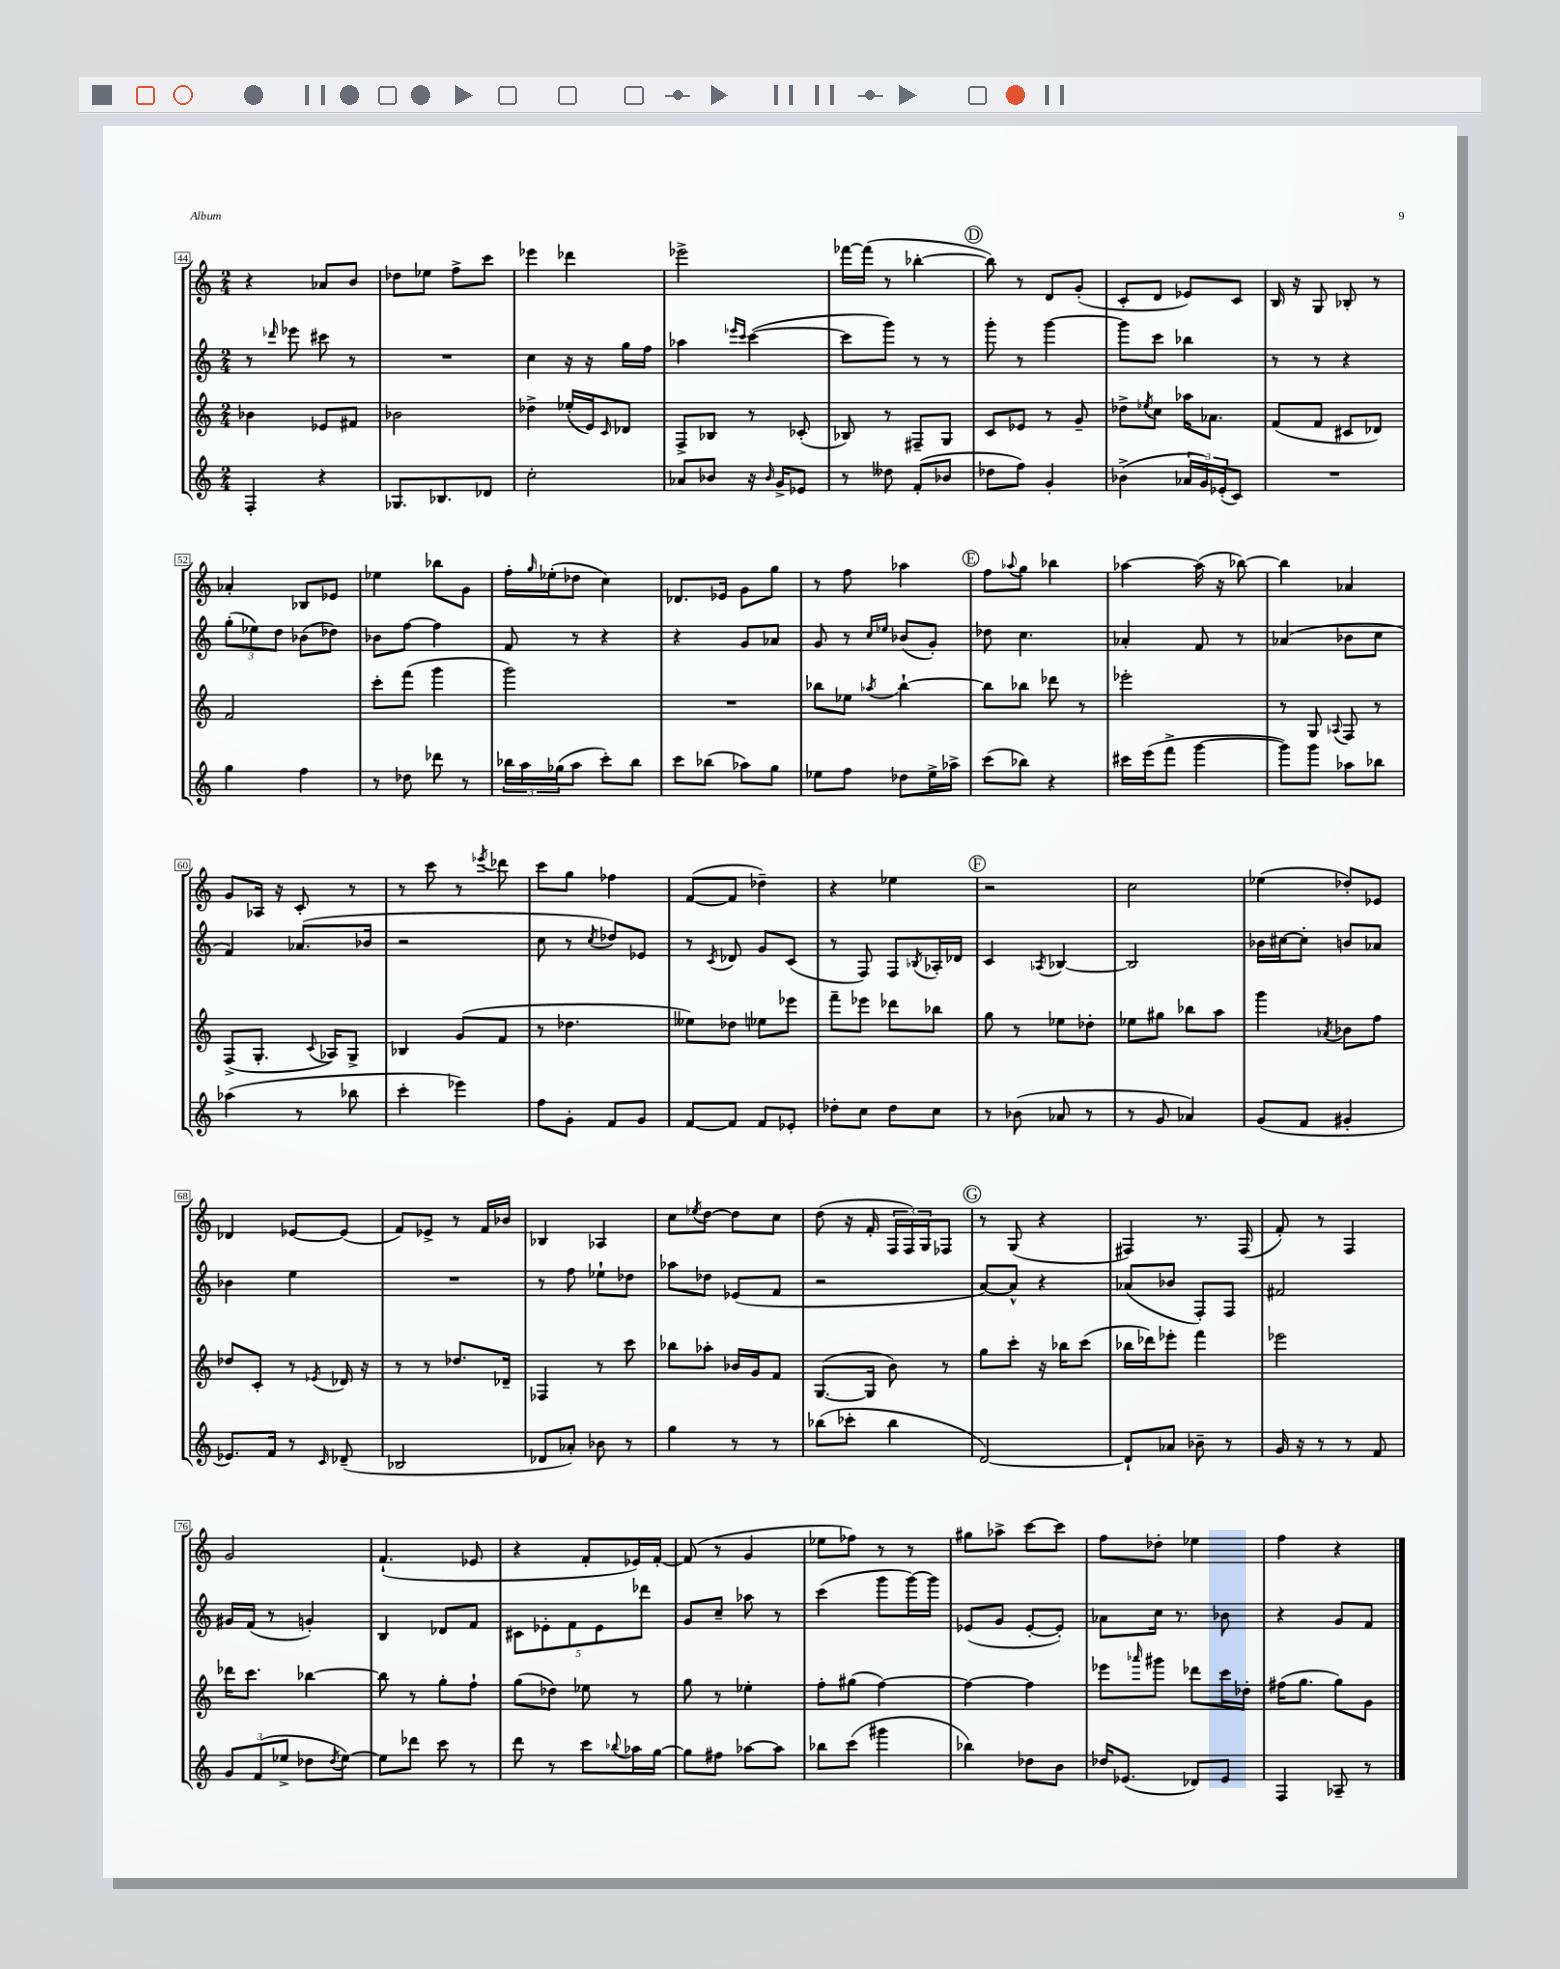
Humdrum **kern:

**kern	**kern	**kern	**kern
*staff4	*staff3	*staff2	*staff1
*clefG2	*clefG2	*clefG2	*clefG2
*k[]	*k[]	*k[]	*k[]
*M2/4	*M2/4	*M2/4	*M2/4
4F'	4b-	8r	4r
.	.	16qqddd-	.
.	.	8eee-	.
4r	8e-	8ccc#	8a-
.	8f#	8r	8b
=	=	=	=
8.G-	2b-	2r	8dd-
.	.	.	8ee-
8.B-	.	.	.
.	.	.	8ff^
8d-	.	.	8ccc
=	=	=	=
2cc'	4dd-^	4cc	4eee-
.	(16ee-'	16r	4ddd-
.	16e)	16r	.
.	16qqc	.	.
.	8d-	16gg	.
.	.	16ff	.
=	=	=	=
8a-	8F^	4aa-	2eee-^
8b-	8B-	.	.
.	.	16qqeee-	.
.	.	16qqccc	.
16r	8r	([4ccc	.
16qqb-	.	.	.
16g^	.	.	.
8e-	(8c-'	.	.
=	=	=	=
8r	8B-)	8ccc]	[16fff-
.	.	.	(16fff-]
8dd--	8r	8ggg)	8r
(8f'	8F#~	8r	[4bb-'
8b-	8G	8r	.
=	=	=	=
8dd-	8c	8ggg'	8bb-])
8ff)	8e-	8r	8r
4g'	8r	[4ggg	8d
.	8g~	.	(8g'
=	=	=	=
(4b-^	8dd-^	8ggg]	8c'
.	8qee-	.	.
.	8cc	8ccc	8d
24a-	16aa-	4bb-	8e-)
24g)	.	.	.
.	8.a-	.	.
(24e-'	.	.	.
8c)	.	.	8c
=	=	=	=
2r	(8f	8r	16B
.	.	.	16r
.	8f	8r	8G
.	8c#	4r	8B-'
.	8d-)	.	8r
=	=	=	=
4gg	2f	(12gg'	4a-'
.	.	12ee-)	.
.	.	12dd	.
4ff	.	(8b-	8B-
.	.	8dd-)	8e-
=	=	=	=
8r	8ccc'	8b-	4ee-
8dd-	(8fff	[8ff	.
8ddd-	4ggg	4ff]	8bb-
8r	.	.	8g
=	=	=	=
24bb-	2ggg)	8f	16ff'
24aa	.	.	.
.	.	.	16qqgg
.	.	.	(16ee-'
(24gg-	.	.	.
8aa	.	8r	8dd-
8ccc')	.	4r	4cc)
8bb-	.	.	.
=	=	=	=
8ccc	2r	4r	8.d-
(8bb-	.	.	.
.	.	.	16e-
8aa-)	.	8g	8g
8gg	.	8a-	8gg
=	=	=	=
8ee-	8bb-	8g	8r
8ff	8ee-	8r	8ff
.	.	16qqcc	.
.	8qaa-	16qqee-	.
8dd-	[4bb-`	(8b-	4aa-
16ee-^	.	8g')	.
16aa-^	.	.	.
=	=	=	=
(8ccc	8bb-]	8dd-	8ff
.	.	.	8qqaa-
8bb-)	8bb-	4.cc	8gg
4r	8ddd-	.	4bb-
.	8r	.	.
=	=	=	=
16ccc#	2eee-'	4a-'	[4aa-
(16eee	.	.	.
8fff^	.	.	.
[4ggg	.	8f	(16aa-]
.	.	.	16r
.	.	8r	[8bb-)
=	=	=	=
8ggg])	8r	(4a-	4bb-]
8ggg	8G	.	.
.	8qqA-	.	.
8aa-	8F	8b-	4a-
8bb-	8r	8cc	.
=	=	=	=
(4aa-	(8F^	4f)	8g
.	8.G'	.	16A-
.	.	.	16r
8r	.	(8.a-	8c'
.	8qqc	.	.
.	16A-)	.	.
8bb-	8G^	.	8r
.	.	16b-	.
=	=	=	=
4ccc'	4B-	2r	8r
.	.	.	8ccc
4eee-)	(8g	.	8r
.	.	.	8qeee-
.	8f	.	8ddd-
=	=	=	=
8ff	8r	8cc	8ccc
8g'	4.dd-	8r	8gg
.	.	8qcc	.
8f	.	8dd-)	4ff-
8g	.	8e-	.
=	=	=	=
[8f	8ee--)	8r	([8f
.	.	8qc	.
8f]	8dd-	8d-	8f]
8f	8ee-	8g	4dd-~)
8e-'	8eee-	(8c	.
=	=	=	=
8dd-'	8fff~	8r	4r
8cc	8eee-	8F)	.
8dd-	8ddd-	8F	4ee-
.	.	8qB-	.
8cc	8bb-	16A-'	.
.	.	16d-	.
=	=	=	=
8r	8gg	4c	2r
(8b-	8r	.	.
.	.	8qA-	.
8a-	8ee-	[4B-	.
8r	8dd-'	.	.
=	=	=	=
8r	8ee-	2B-]	2cc
8g	8gg#	.	.
4a-)	8bb-	.	.
.	8aa	.	.
=	=	=	=
(8g	4ggg	16b-	(4ee-
.	.	[16cc#	.
8f	.	8cc#']	.
.	8qa-	.	.
4g#'	8b-	8b	8dd-')
.	8ff	8a-	8e-
=	=	=	=
8.e-)	8dd-	4b-	4d-
.	8c'	.	.
16f	.	.	.
8r	8r	4ee	[8e-
16qqc	8qe-	.	.
(8d-~	16d-	.	(8e-]
.	16r	.	.
=	=	=	=
2B-	8r	2r	8f)
.	8r	.	8e-^
.	8.dd-	.	8r
.	.	.	16f
.	16d-~	.	16b-
=	=	=	=
8d-	4F-	8r	4B-
8a-')	.	8ff	.
8b-	8r	8ee-`	4A-
8r	8ccc	8dd-	.
=	=	=	=
4gg	8bb-	8aa-	8cc
.	.	.	8qee-
.	8aa-'	8dd-	[8dd
8r	16b-	(8e-	8dd]
.	16g	.	.
8r	8f	8f	8cc
=	=	=	=
(8bb-	([8.G	2r	(8dd
8ccc-'	.	.	16r
.	16G]	.	16f'
4bb-	8b)	.	24F
.	.	.	24F)
.	.	.	24G
.	8r	.	8F-
=	=	=	=
[2d)	8gg	[8a)	8r
.	8ccc'	8a^^]	(8G
.	16r	4r	4r
.	16bb-	.	.
.	(8ccc	.	.
=	=	=	=
8d`]	16bb-	(8a-	4F#)
.	16ddd-)	.	.
8a-	8eee-'	8b-	.
8b-~	4fff	8F')	8.r
8r	.	8F	.
.	.	.	(16F#
=	=	=	=
16g	2eee-	2f#	8f')
16r	.	.	.
8r	.	.	8r
8r	.	.	4F
8f	.	.	.
=	=	=	=
12g	16ddd-	16g#	2g
.	8.ccc	(16f	.
(12f	.	.	.
.	.	8r	.
12ee-^	.	.	.
8dd-	[4bb-	4g')	.
8qdd-	.	.	.
[8ee-)	.	.	.
=	=	=	=
8ee-]	8bb-]	4B	(4.f`
8ddd-	8r	.	.
8ccc	8gg'	8d-	.
8r	8ff`	8f	8e-
=	=	=	=
8ddd	(8gg	10c#	4r
.	.	10e-'	.
8r	8dd-)	.	.
.	.	10f	.
8ccc	8ee-	.	8f'
.	.	10e-	.
8qqbb-	.	.	.
16aa-	8r	.	16e-)
.	.	10ddd-	.
[16gg	.	.	[16f'
=	=	=	=
8gg]	8gg	8g	(8f]
8ff#	8r	8cc~	8r
[8aa-	4ee-'	8aa-	4g
8aa-]	.	8r	.
=	=	=	=
8bb-	8ff'	(4ccc	8ee-
(8ccc	(8gg#	.	8ff-)
4ggg#	[4ff)	8ggg	8r
.	.	[16ggg)	8r
.	.	16ggg]	.
=	=	=	=
4bb-)	4ff_	(8e-	8gg#
.	.	8g	8aa-^
8dd-	4ff]	[8e-'	[8ccc
8b	.	8e-'])	8ccc]
=	=	=	=
16dd-	8eee-	8a-	8ff
(8.e-	.	.	.
.	16qqaaa-	.	.
.	8ggg#	16cc	8dd-'
.	.	8.r	.
8d-)	8ddd-	.	4ee-
8e-	16ccc	8b-	.
.	16dd-'	.	.
=	=	=	=
4F	(16ff#	4r	4ff
.	8.gg	.	.
8A-~	8gg)	8g	4r
8r	8g	8f	.
==	==	==	==
*-	*-	*-	*-
